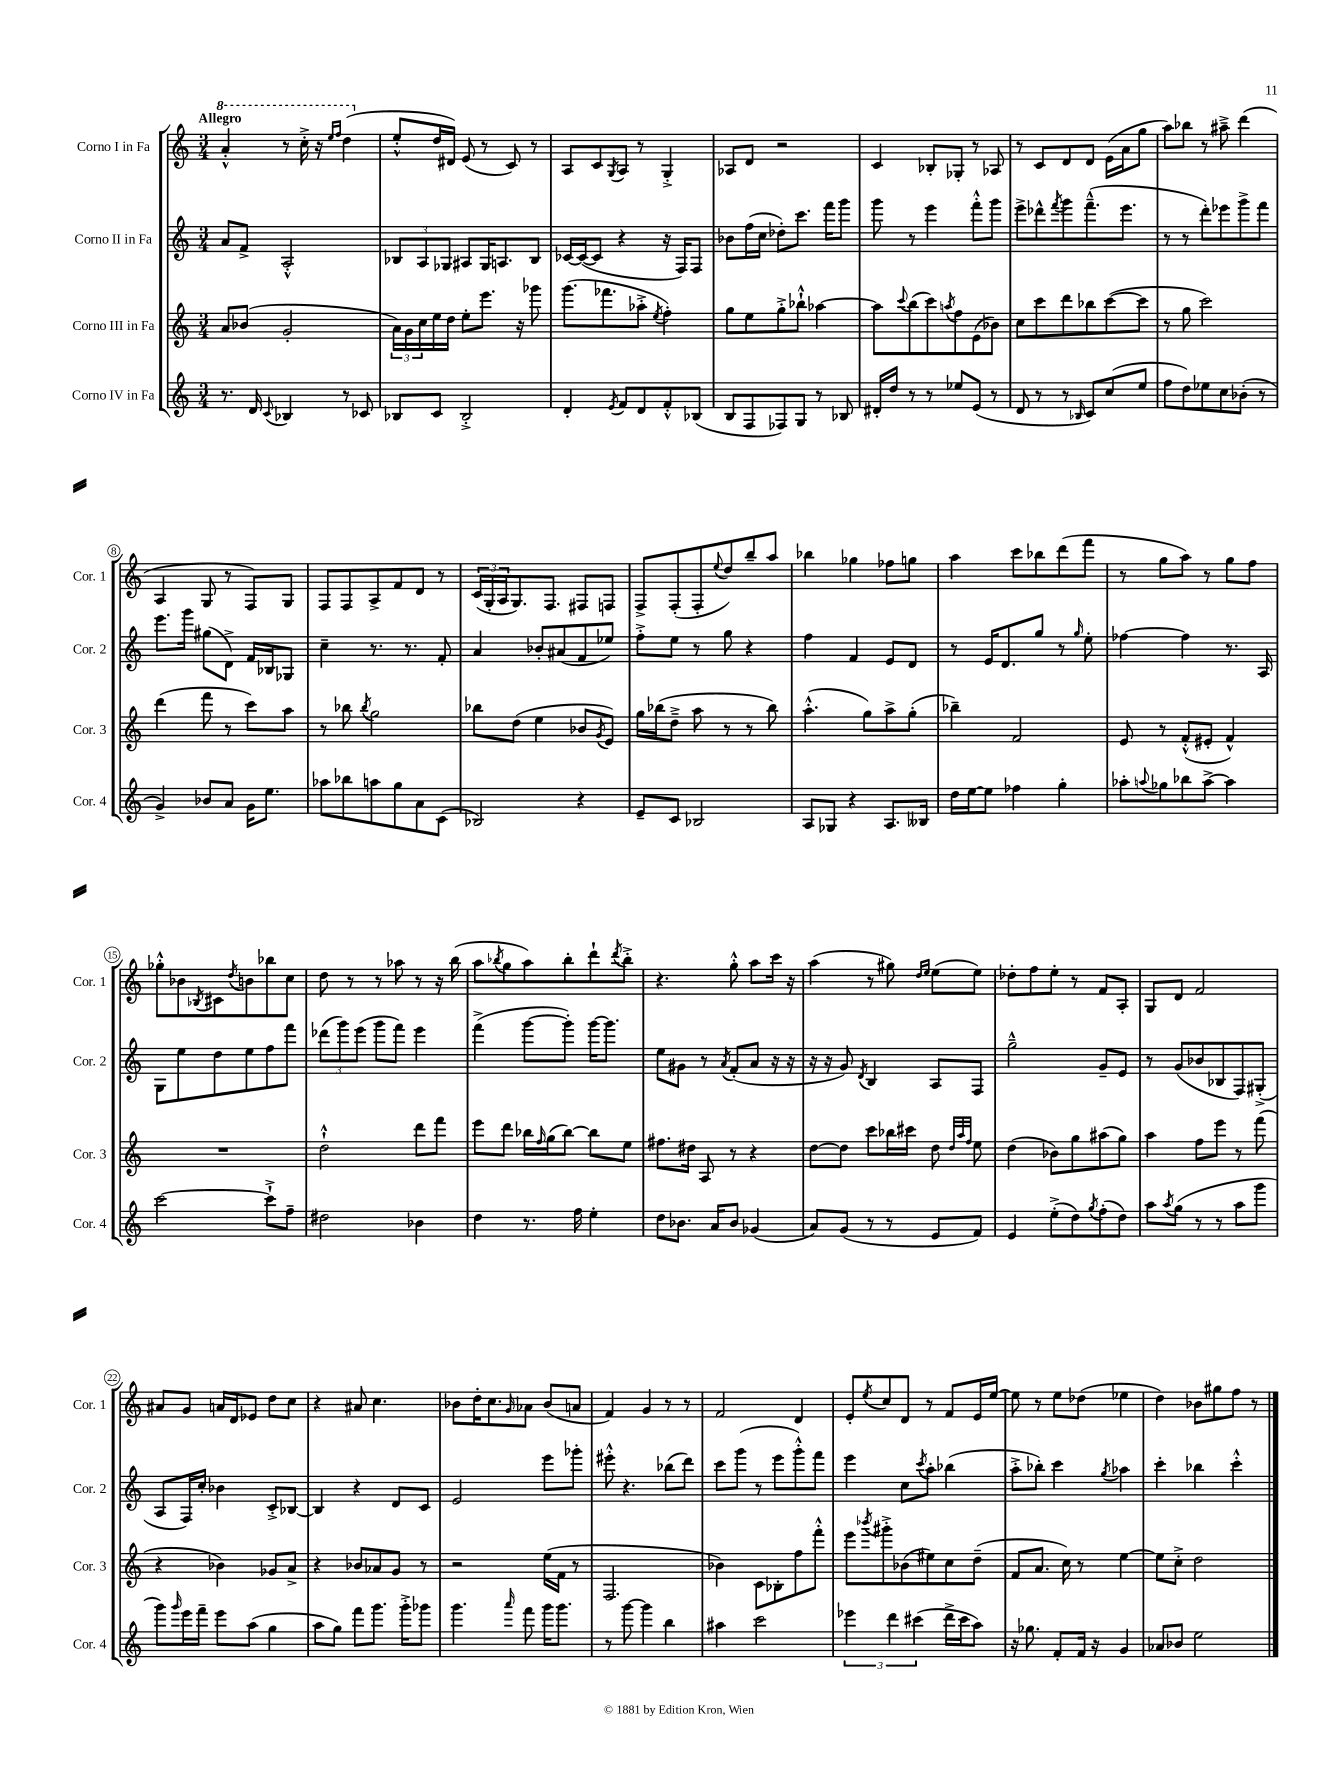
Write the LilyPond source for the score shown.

<<
\new StaffGroup <<
\new Staff = "s0" \with { instrumentName = "Corno I in Fa" shortInstrumentName = "Cor. 1" } {
    \clef treble \key c \major \numericTimeSignature \time 3/4 \tempo "Allegro"
    \ottava #1 a''4-.-^ r8 c'''16-.-> r16 \grace { e'''16 f'''16 } d'''4( \ottava #0 |
    e''8-.-^ d''16 dis'16) e'8( r8 c'8) r8 |
    a8 c'8 \acciaccatura { g8 } a8 r8 g4-.-> |
    aes8 d'8 r2 |
    c'4 bes8-. ges8-. r8 aes8 |
    r8 c'8 d'8 d'8 e'16( a'16 g''8 |
    a''8) bes''8 r8 ais''8---> d'''4( |
    a4 g8 r8 f8) g8 |
    f8 f8 a8-> f'8 d'8 r8 |
    \tuplet 3/2 { c'16( g16-. a16 } g8.) f8. fis8 f8 |
    f8-> f8-.( f8-. \appoggiatura { e''8 } d''8) b''8-- a''8 |
    bes''4 ges''4 fes''8 g''8 |
    a''4 c'''8 bes''8 d'''8( f'''8 |
    r8 g''8 a''8) r8 g''8 f''8 |
    ges''8-.-^ bes'8 \acciaccatura { bes8 } cis'8 \acciaccatura { d''8 } b'8 bes''8 c''8 |
    d''8 r8 r8 aes''8 r8 r16 b''16( |
    a''8 \acciaccatura { bes''8 } g''8 a''8) bes''8-. d'''8-! \acciaccatura { d'''8 } bes''8-.-> |
    r4. g''8-.-^ a''8 c'''16 r16 |
    a''4( r8 gis''8) \grace { d''16 e''16 } e''8( e''8) |
    des''8-. f''8 e''8-. r8 f'8 a8-. |
    g8 d'8 f'2 |
    ais'8 g'8 a'16 d'16 ees'8 d''8 c''8 |
    r4 ais'8 c''4. |
    bes'8 d''16-. c''8. \grace { g'16 } aes'8 bes'8( a'8 |
    f'4) g'4 r8 r8 |
    f'2 d'4 |
    e'8-. \acciaccatura { e''8 } c''8 d'8 r8 f'8 e'16 e''16~ |
    e''8 r8 e''8 des''8( ees''4 |
    d''4) bes'8 gis''8 f''8 r8 \bar "|." |
}
\new Staff = "s1" \with { instrumentName = "Corno II in Fa" shortInstrumentName = "Cor. 2" } {
    \clef treble \key c \major \numericTimeSignature \time 3/4
    a'8 f'8-> a2-.-^ |
    \tuplet 3/2 { bes8 a8 ges8 } ais8 ges16 a8. bes8 |
    ces'16~ ces'16~( ces'8 r4 r16 f16) f8 |
    bes'8 f''16( c''16 des''8-.) c'''8. f'''16 g'''8 |
    g'''8 r8 e'''4 f'''8-.-^ g'''8 |
    e'''8-> des'''8-^ \acciaccatura { f'''8 } g'''8 f'''8.---^( e'''8. |
    r8 r8 d'''8-.) ees'''8 g'''8-> f'''8 |
    e'''8. g'''16 gis''8( d'8->) f'16 bes16 ges8 |
    c''4-- r8. r8. f'8-. |
    a'4 bes'8-. ais'8( f'8 ees''8) |
    f''8-.-> e''8 r8 g''8 r4 |
    f''4 f'4 e'8 d'8 |
    r8 e'16 d'8. g''8 r8 \grace { g''16 } e''8-. |
    fes''4~ fes''4 r8. a16 |
    g8 e''8 d''8 e''8 f''8 f'''8 |
    \tuplet 3/2 { des'''8( g'''8) e'''8( } g'''8 f'''8) e'''4 |
    f'''4->( g'''8~ g'''8-.) g'''16~ g'''8. |
    e''8 gis'8 r8 \acciaccatura { a'8 } f'8-.( a'8 r16 r16 |
    r16 r16 g'8) \acciaccatura { d'8 } b4 a8 f8 |
    g''2---^ g'8-- e'8 |
    r8 g'8( bes'8 bes8 f8) gis8-.->( |
    a8 f16) c''16-. bes'4 c'8-.-> bes8~ |
    bes4 r4 d'8 c'8 |
    e'2 e'''8 ges'''8-. |
    eis'''8-.-^ r4. bes''8( d'''8) |
    c'''8 g'''8( r8 e'''8 g'''8-.-^) f'''8 |
    e'''4 c''8 \acciaccatura { c'''8 } a''8-. bes''4( |
    a''8-.-> bes''8-.) c'''4 \acciaccatura { g''8 } aes''4 |
    c'''4-. bes''4 c'''4-.-^ \bar "|." |
}
\new Staff = "s2" \with { instrumentName = "Corno III in Fa" shortInstrumentName = "Cor. 3" } {
    \clef treble \key c \major \numericTimeSignature \time 3/4
    a'8 bes'8( g'2-. |
    \tuplet 3/2 { a'16) g'16 c''16 } e''16 d''16 e''8-. e'''8. r16 ges'''8 |
    g'''8.( fes'''8. aes''8-.-> \acciaccatura { e''8 } f''4-.) |
    g''8 e''8 g''8-.-> bes''8-!-^ aes''4~ |
    aes''8 \appoggiatura { c'''8 } b''8( c'''8) \acciaccatura { a''8 } f''8 e'8( bes'8) |
    c''8 c'''8 d'''8 bes''8 c'''8~( c'''8 |
    r8 g''8 c'''2) |
    d'''4( f'''8 r8 c'''8) a''8 |
    r8 bes''8 \acciaccatura { bes''8 } g''2 |
    bes''8 d''8( e''4 bes'8 \acciaccatura { g'8 } e'8) |
    g''16 bes''16( d''8---> a''8 r8 r8 bes''8) |
    a''4.-.-^( g''8) a''8-> g''8-.( |
    bes''4--) f'2 |
    e'8 r8 f'8-.-^( eis'8-. f'4-^) |
    R2. |
    d''2-!-^ d'''8 f'''8 |
    e'''8 d'''8 bes''16 \grace { f''16 } g''16( bes''8~) bes''8 e''8 |
    fis''8. dis''16 a8 r8 r4 |
    d''8~ d''8 c'''8 bes''16 cis'''16 d''8 \grace { d''32 a''32 f''32 } e''8 |
    d''4( bes'8) g''8 ais''8( g''8) |
    a''4 f''8 e'''8 r8 f'''8( |
    r4 bes'4) ges'8 a'8-> |
    r4 bes'8 aes'8 g'8 r8 |
    r2 e''16( f'16 r8 |
    f2. |
    bes'4) c'8 bes8-. f''8 f'''8-.-^ |
    e'''8 \acciaccatura { bes'''8 } gis'''8-.-> bes'8( eis''8) c''8 d''8--( |
    f'8 a'8. c''16) r8 e''4~ |
    e''8 c''8-.-> d''2 \bar "|." |
}
\new Staff = "s3" \with { instrumentName = "Corno IV in Fa" shortInstrumentName = "Cor. 4" } {
    \clef treble \key c \major \numericTimeSignature \time 3/4
    r8. d'16 \appoggiatura { c'8 } bes4 r8 ces'8 |
    bes8 c'8 bes2-.-> |
    d'4-. \acciaccatura { e'8 } f'8 d'8 f'8-.-^ bes8( |
    b8 f8 fes8) g8 r8 bes8 |
    dis'16-. d''16 r8 r8 ees''8 e'8( r8 |
    d'8 r8 r8 \grace { bes16 } c'8) c''8( e''8 |
    f''8 d''8) ees''8 c''8 bes'8-.( r8 |
    g'4->) bes'8 a'8 g'16 e''8. |
    aes''8 bes''8 a''8 g''8 a'8 c'8( |
    bes2) r4 |
    e'8-- c'8 bes2 |
    a8 ges8 r4 a8. beses16 |
    d''16 e''16~ e''8 fes''4 g''4-. |
    aes''8-. \appoggiatura { a''8 } ges''8 bes''8 a''8~-> a''4 |
    c'''2~ c'''8-!-> f''8-- |
    dis''2 bes'4 |
    d''4 r8. f''16 e''4-. |
    d''8 bes'8. a'16 bes'8 ges'4( |
    a'8) g'8( r8 r8 e'8 f'8) |
    e'4 e''8-.->( d''8) \acciaccatura { g''8 } f''8-.( d''8) |
    a''8 \acciaccatura { a''8 } g''8( r8 r8 a''8 g'''8 |
    g'''8) \grace { g'''16 } e'''16 f'''16-- e'''8 a''8( g''4 |
    a''8 g''8) f'''8 g'''8. g'''16-.-> ges'''8 |
    g'''4. \grace { a'''16 } f'''8 g'''16 g'''8. |
    r8 g'''8~ g'''4 b''4 |
    ais''4 c'''2 |
    \tuplet 3/2 { ees'''4 d'''4 cis'''4( } d'''16-> cis'''16 a''8) |
    r16 ges''8. f'8-. f'16 r16 g'4 |
    aes'8 bes'8 e''2 \bar "|." |
}
>>
>>
\layout { \context { \Score \override BarNumber.stencil = #(make-stencil-circler 0.1 0.3 ly:text-interface::print) } }
